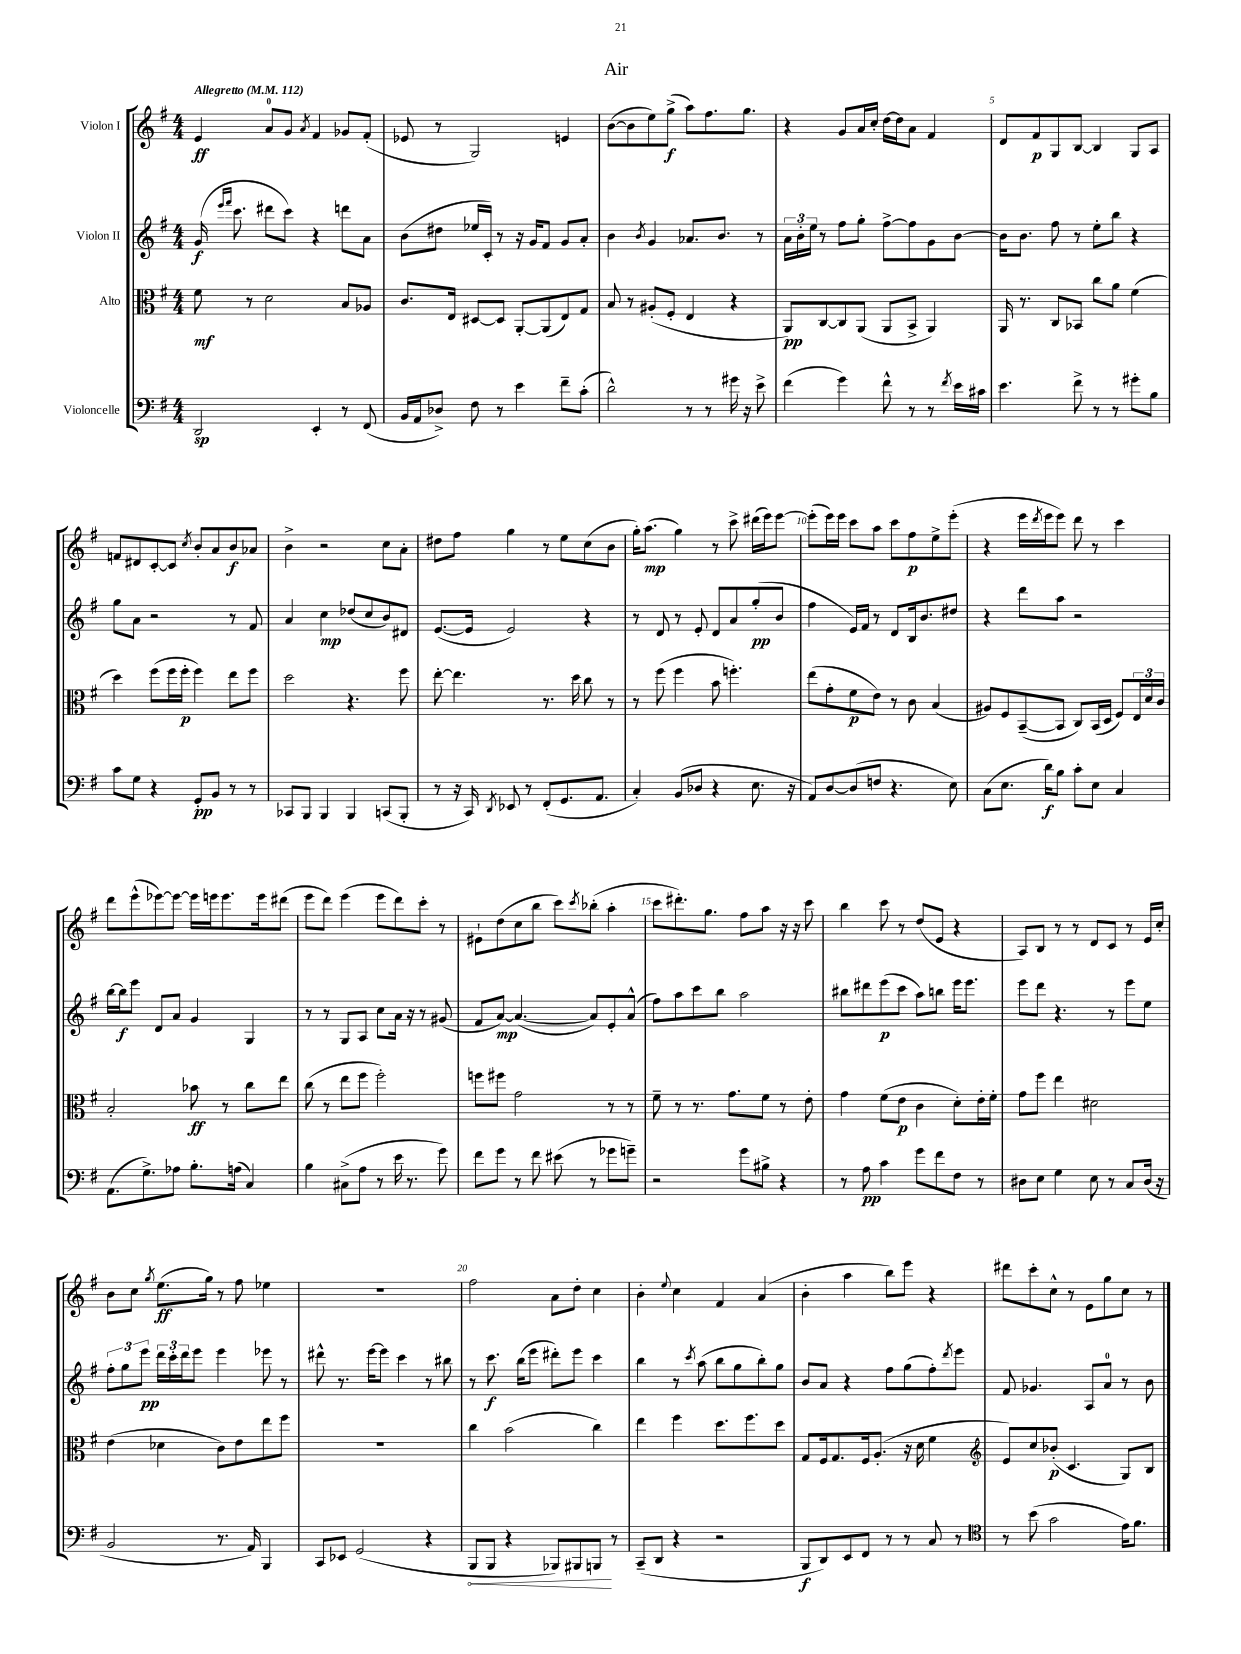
\header { title = "Air" }
<<
\new StaffGroup <<
\new Staff = "s0" \with { instrumentName = "Violon I" } {
    \clef treble \key g \major \numericTimeSignature \time 4/4 \tempo "Allegretto" 4 = 112
    e'4\ff a'8-0 g'8 \acciaccatura { a'8 } fis'4 ges'8 fis'8-.( |
    ees'8 r8 g2) e'4 |
    b'8~( b'8 e''8) g''8->\f( a''8) fis''8. g''8. |
    r4 g'8 a'16 c''16-. d''16~ d''16 a'8 fis'4 |
    d'8 fis'8\p g8 b8~ b4 g8 a8 |
    f'8 dis'8 c'8~-. c'8 \acciaccatura { c''8 } b'8-. a'8 b'8\f aes'8 |
    b'4-> r2 c''8 a'8-. |
    dis''8 fis''8 g''4 r8 e''8 c''8( b'8 |
    g''16-.) a''8.\mp( g''4) r8 c'''8-> dis'''16( e'''16) e'''8~ |
    e'''8-.( e'''16) e'''16 c'''8 a''8 c'''8 fis''8\p e''8-> e'''8-.( |
    r4 e'''16 \acciaccatura { d'''8 } e'''16 e'''8) d'''8 r8 c'''4 |
    d'''8 e'''8-^( ees'''8~) ees'''8~ ees'''16 e'''16 e'''8. e'''16 dis'''8( |
    e'''8 d'''8) e'''4( e'''8 d'''8) c'''8-. r8 |
    eis'8-! d''8( c''8 b''8 c'''8) \acciaccatura { c'''8 } bes''8-.( a''4-. |
    c'''8 dis'''8.-.) g''8. fis''8 a''8 r16 r16 c'''8 |
    b''4 c'''8 r8 d''8( e'8 r4 |
    a8) b8 r8 r8 d'8 c'8 r8 e'16 c''16-. |
    b'8 c''8 \acciaccatura { g''8 } e''8.\ff( g''16) r8 fis''8 ees''4 |
    R1 |
    fis''2 a'8 d''8-. c''4 |
    b'4-. \appoggiatura { e''8 } c''4 fis'4 a'4( |
    b'4-. a''4 b''8) e'''8 r4 |
    dis'''8 c'''8-. c''8-^ r8 e'8 g''8 c''8 r8 \bar "|." |
}
\new Staff = "s1" \with { instrumentName = "Violon II" } {
    \clef treble \key g \major \numericTimeSignature \time 4/4
    g'16\f( \grace { e'''16 fis'''16 } c'''8. dis'''8 c'''8) r4 d'''8 a'8 |
    b'8( dis''8 ees''16 c'16-.) r8 r16 g'16 fis'8 g'8 a'8-. |
    b'4 \acciaccatura { b'8 } g'4 aes'8. b'8. r8 |
    \tuplet 3/2 { a'16 b'16-. e''16 } r8 fis''8 g''8-. fis''8~-> fis''8 g'8 b'8~ |
    b'16 b'8. fis''8 r8 e''8-. b''8 r4 |
    g''8 a'8 r2 r8 fis'8 |
    a'4 c''4\mp des''8( c''8 b'8) dis'8 |
    e'8.~( e'16 e'2) r4 |
    r8 d'8 r8 e'8-. d'8 a'8 g''8-.\pp( b'8 |
    fis''4 e'16) fis'16 r8 d'8 b16 b'8. dis''8 |
    r4 d'''8 a''8 r2 |
    b''16~ b''16\f e'''8 d'8 a'8 g'4 g4 |
    r8 r8 g8 a8 c''8 a'16 r16 r8 gis'8( |
    fis'8 a'8~\mp) a'4.~( a'8) e'8-. a'8-^( |
    fis''8) a''8 c'''8 b''8 a''2 |
    bis''8 dis'''8 e'''8\p( c'''8 a''8) b''8 e'''16 e'''8. |
    e'''8 d'''8 r4. r8 e'''8 e''8 |
    \tuplet 3/2 { fis''8-. g''8 e'''8\pp } \tuplet 3/2 { d'''16 c'''16-. d'''16 } e'''8 e'''4 ees'''8 r8 |
    dis'''8-^ r8. e'''16~ e'''8 c'''4 r8 bis''8 |
    r8 c'''8.\f b''16( e'''8 dis'''8-.) e'''8 c'''4 |
    b''4 r8 \acciaccatura { c'''8 } a''8( b''8 g''8 b''8-.) g''8 |
    b'8 a'8 r4 fis''8 g''8( fis''8-.) \acciaccatura { d'''8 } e'''8 |
    fis'8 ges'4. a8 a'8-0 r8 b'8 \bar "|." |
}
\new Staff = "s2" \with { instrumentName = "Alto" } {
    \clef alto \key g \major \numericTimeSignature \time 4/4
    fis'8\mf r8 d'2 b8 aes8 |
    c'8. e16 dis8~ dis8 a,8~-. a,8( e8) g8 |
    b8 r8 ais8-.( fis8-. e4 r4 |
    a,8\pp) c8~ c8 a,8( a,8 b,8-> a,4) |
    a,16 r8. c8 bes,8 c''8 a'8 fis'4( |
    d''4) fis''8( fis''16 fis''16-.\p fis''4) e''8 fis''8 |
    d''2 r4. fis''8 |
    e''8~-. e''4. r8. d''16 c''8 r8 |
    r8 fis''8( fis''4 b'8 f''4.-.) |
    e''8( g'8-. fis'8\p e'8) r8 c'8 b4( |
    ais8) fis8 b,8~--( b,8 c8) b,16( d16 fis8) \tuplet 3/2 { e16 d'16 c'16 } |
    b2-. bes'8\ff r8 c''8 e''8 |
    c''8( r8 e''8 fis''8 fis''2-.) |
    f''8 fis''8 g'2 r8 r8 |
    fis'8-- r8 r8. g'8. fis'8 r8 e'8-. |
    g'4 fis'8( e'8\p c'4 d'8-.) e'16-. fis'16-. |
    g'8 fis''8 e''4 dis'2 |
    e'4( des'4 c'8) e'8 e''8 fis''8 |
    R1 |
    c''4 b'2( c''4) |
    e''4 fis''4 d''8. fis''8. d''8 |
    g8 fis16 g8. fis16 a8.-.( r16 d'16 fis'4 |
    \clef treble e'8) c''8 bes'8-.\p( c'4. g8) b8 \bar "|." |
}
\new Staff = "s3" \with { instrumentName = "Violoncelle" } {
    \clef bass \key g \major \numericTimeSignature \time 4/4
    d,2\sp e,4-. r8 fis,8( |
    b,16 a,16 des8->) fis8 r8 e'4 fis'8-- c'8-.( |
    d'2-^) r8 r8 gis'16 r16 e'8-> |
    fis'4( g'4) fis'8-^ r8 r8 \acciaccatura { fis'8 } e'16 cis'16 |
    e'4. fis'8-> r8 r8 gis'8-. b8 |
    c'8 g8 r4 g,8-.\pp b,8 r8 r8 |
    ces,8 b,,8 b,,4 b,,4 c,8( b,,8-. |
    r8 r16 c,16) \acciaccatura { d,8 } ees,8 r8 fis,8-.( g,8. a,8. |
    c4-.) b,8( des8 r4 e8. r16 |
    a,8) d8~ d8( f8 r4. e8) |
    c8( e8. d'16\f) b8 c'8-. e8 c4 |
    a,8.( g8.->) aes8 b8.-. a16( c4) |
    b4 cis8->( a8 r8 e'16 r8. g'8) |
    fis'8 g'8 r8 fis'8 eis'8( r8 ges'8 g'8--) |
    r2 g'8 bis8-> r4 |
    r8 a8\pp c'4 g'8 fis'8 fis8 r8 |
    dis8 e8 g4 e8 r8 c8 dis16( r16 |
    b,2 r8. a,16) b,,4 |
    c,8 ees,8 g,2( r4 |
    \once \override Hairpin.circled-tip = ##t b,,8\< b,,8 r4 bes,,8) bis,,8 b,,8\! r8 |
    c,8--( d,8 r4 r2 |
    b,,8\f d,8) e,8 fis,8 r8 r8 c8 r8 |
    \clef tenor r8 b'8( g'2 e'16) fis'8. \bar "|." |
}
>>
>>
\layout { \context { \Score \override BarNumber.break-visibility = ##(#f #t #t) barNumberVisibility = #(every-nth-bar-number-visible 5) } }
